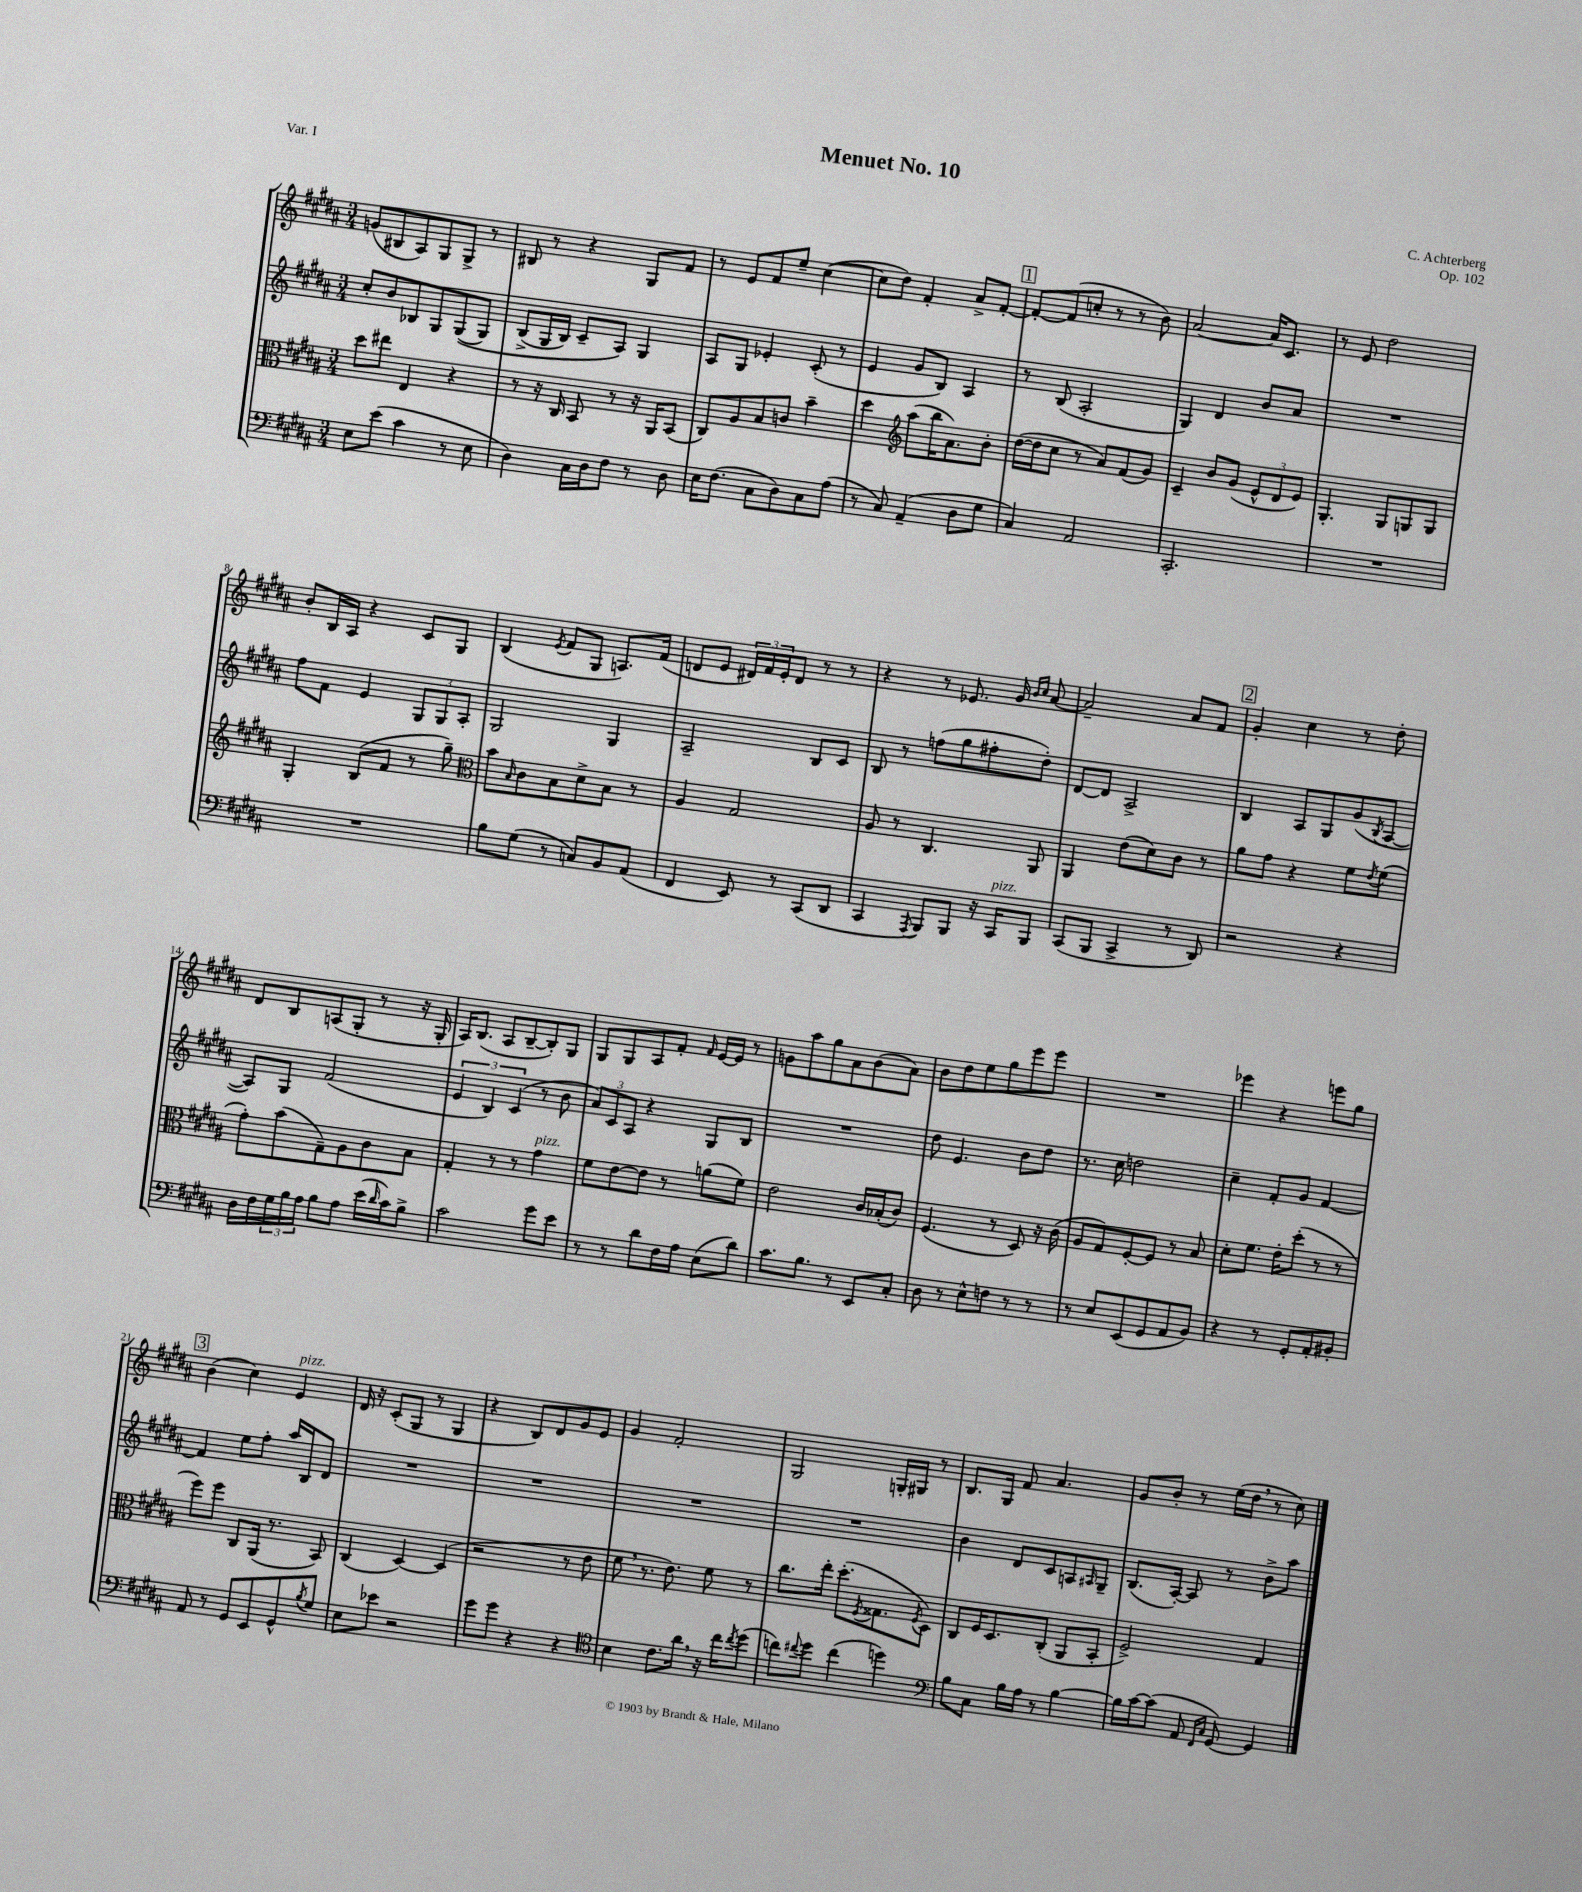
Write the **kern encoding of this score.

**kern	**kern	**kern	**kern
*staff4	*staff3	*staff2	*staff1
*clefF4	*clefC3	*clefG2	*clefG2
*k[f#c#g#d#a#]	*k[f#c#g#d#a#]	*k[f#c#g#d#a#]	*k[f#c#g#d#a#]
*M3/4	*M3/4	*M3/4	*M3/4
8E\L	8dd#\L	8cc#'/L	(8g/L
(8e\J	8ee#\J	8b/	8B#/
4c#\	4E/	8B-/	8A#/)
.	.	8G#/	8G#/
8r	4r	&((8G#/	8G#^/J
8E\	.	8G#/J)	8r
=	=	=	=
4D#\)	8r	(8B^/L	8B#/
.	16r	16G#/L	8r
.	16C#/	16B/JJ)	.
16C#\LL	8BB/	8c#~/L	4r
16D#\J	.	.	.
8F#\J	8r	8A#/J&)	.
8r	16r	4G#/	8G#/L
.	16AA#/LK	.	.
8D#\	(8BB/J	.	8f#/J
=	=	=	=
16E\LK	8C#/L)	8A#/L	8r
(8.F#\J	.	.	.
.	8A#/	8G#/J	8e/L
8C#\L	8B/	4e-'/	8f#/
8D#\)	8c/J	.	8ee~/J
8C#\	4b~\	(8c#'/	([4cc#\
(8A#\J	.	8r	.
=	=	=	=
8r	4dd#\	4e/	8cc#\]L
8C#/)	.	.	8dd#\J)
*	*clefG2	*	*
(4AA#~/	(8aa#\L	8g#/L	4f#'/
.	16bb\K	8B/J)	.
.	8.a#\)	.	.
8D#\L	.	4A#/	8a#^/L
8G#\J	8b'\J	.	[8f#'/J
=	=	=	=
4C#/)	([16dd#\LL	8r	8f#'/_L
.	16dd#\]J	.	.
.	8cc#\J	(8B/	(8f#/]
2AA#/	8r	2A#'/	8cc'/J
.	8a#/L)	.	8r
.	(8f#/	.	8r
.	8g#/J)	.	8b\)
=	=	=	=
2.CC#'/	4c#~/	4G#/)	[2a#/
.	8b/L	4d#/	.
.	(8g#/J	.	.
.	12e^^/L	8b/L	16a#/]LK
.	.	.	8.c#/J
.	12d#/	.	.
.	.	8a#/J	.
.	12e/J)	.	.
=	=	=	=
2.r	4.G#'/	2.r	8r
.	.	.	8e/
.	.	.	2dd#\
.	8G#/L	.	.
.	8G/	.	.
.	8G/J	.	.
=	=	=	=
2.r	4G#'/	8ff#\L	8b'/L
.	.	8f#\J	16B/L
.	.	.	16A#/JJ
.	(8B/L	4e/	4r
.	8f#/J	.	.
.	8r	12G#/L	8c#/L
.	.	12G#/	.
.	8gg#~\)	.	8G#/J
.	.	12A#'/J	.
=	=	=	=
*	*clefC3	*	*
8B\L	8b\L	2G#/	(4B/
.	16qqB/	.	.
(8G#\J	8c#\	.	.
.	.	.	8qe/
8r	8B\	.	8f#/L
8C/L)	8d#^\	.	8G#/J
8BB/	8B\J	4G#/	8.A/L)
(8AA#/J	8r	.	.
.	.	.	(16f#/Jk
=	=	=	=
4FF#/	4A#/	2A#~/	8d/L
.	.	.	8e/J
8EE/)	2G#/	.	24d#/LL)
.	.	.	24f#/
.	.	.	24e'/J
8r	.	.	8d#/J
(8CC#/L	.	8B/L	8r
8DD#/J	.	8c#/J	8r
=	=	=	=
4CC#/	8A#/	8B/	4r
.	8r	8r	.
8qAAA#/	.	.	.
8BBB/L)	4.C#/	(8ff\L	8r
8BBB/J	.	8gg#\	8.e-/
16r	.	8ff#'\	.
16CC#/LK	.	.	16g#/
.	.	.	16qqb/LL
.	.	.	16qqcc#/JJ
8BBB/J	8AA#/	8dd#'\J)	[8a#/
=	=	=	=
(8CC#/L	4AA#/	[8d#/L	2a#~/]
8BBB/J	.	8d#/]J	.
4CC#^/	(8e\L	2A#^/	.
.	8d#\)	.	.
8r	8c#\J	.	8a#/L
8DD#/)	8r	.	8f#/J
=	=	=	=
2r	8a#\L	4B/	4g#'/
.	8g#\J	.	.
.	4r	8A#/L	4cc#\
.	.	8G#/	.
4r	8f#\L	(8g#/	8r
.	8qe/	8qB/	.
.	(8f#\J	[8A#/J	8dd#'\
=	=	=	=
16D#\LL	8g#'\L)	8A#/]L)	8d#/L
16F#\	.	.	.
24G#\	(8b\	8G#/J	8B/
24B\	.	.	.
24A#\JJ	.	.	.
8B\L	8G#~\)	(2f#/	(8A/
8A#\J	8A#\	.	8G#'/J
(16e\LL	8c#\	.	8r
16qqd#/	.	.	.
16c#\J)	.	.	.
8B^\J	8B\J	.	16r
.	.	.	16G#'/
=	=	=	=
2c#\	4G#'/	6e/	16A#/LK)
.	.	.	(8.B/J
.	.	6B/)	.
.	8r	.	8A#/L
.	.	(6c#/	.
.	8r	.	[8B~/
8g#\L	4g#\	8r	8B'/])
8e\J	.	8b\	8G#/J
=	=	=	=
8r	8f#\L	12a#/L)	8G#/L
.	.	12c#/	.
8r	[8e\	.	8G#/
.	.	12A#/J	.
8d#\L	8e\]J	4r	8A#/
16F#\L	8r	.	8f#'/J
16A#\JJ	.	.	.
.	.	.	16qqf#/
(8E\L	(8a\L	8G#/L	[16e/LL
.	.	.	16e/]JJ
8d#\J)	8f#\J)	8B/J	8r
=	=	=	=
8.c#\L	2e\	2.r	8g\L
.	.	.	8aa#\
8.B\J	.	.	.
.	.	.	8gg#\
8r	.	.	8a#\
8EE/L	16c#/LL	.	(8b\
.	(16B-'/J	.	.
8C#'/J	8c#/J)	.	8a#\J)
=	=	=	=
8D#\	(4.F#/	8dd#\	8b\L
8r	.	4.e/	8dd#\
8E^^\L	.	.	8ee\
8F\J	8r	.	8gg#\
8r	8D#/)	8b\L	8eee\
8r	16r	8dd#\J	8eee\J
.	(16c#\	.	.
=	=	=	=
8r	8A#/L	8.r	2.r
8E/L	8G#/)	.	.
.	.	16cc#\	.
(8EE/	[8F#'/	2dd\	.
8GG#/	8F#/]J	.	.
8AA#/	8r	.	.
8BB/J)	8B/	.	.
=	=	=	=
4r	8d#'\L	4cc#~\	4eee-\
.	8.f#\J	.	.
8r	.	8f#'/L	4r
.	16e'\LK	.	.
8GG#'/L	(8dd#'\J	8g#/J	.
8AA#'/	8r	[4f#/	8eee\L
8BB#'/J	8r	.	8gg#\J
=	=	=	=
8AA#/	8ff#\L)	4f#/]	(4b\
8r	8ff#\J	.	.
8GG#/L	8C#/L	8ee\L	4cc#\)
8EE/	(16AA#/Jk	8ff#'\J	.
.	8.r	.	.
8GG#^^/	.	16aa#/LL	4e/
.	.	16B/J	.
8qB/	.	.	.
8G#/J	8BB/)	8d#/J	.
=	=	=	=
8E\L	(4C#/	2.r	16d#/
.	.	.	16r
8e-\J	.	.	(8c#'/L
2r	[4D#/)	.	8G#/J
.	.	.	8r
.	(4D#/]	.	4G#/
=	=	=	=
8g#\L	2r	2.r	4r
8g#\J	.	.	.
4r	.	.	8B/L)
.	.	.	8d#/
4r	8r	.	8g#/
.	8e\	.	8e/J
=	=	=	=
*clefC4	*	*	*
4B\	8f#\	2.r	4g#/
.	8.r	.	.
8.c#\L	.	.	2f#'/
.	8.e\)	.	.
16a#\Jk	.	.	.
16r	8f#\	.	.
16cc#\LK	.	.	.
8qcc#/	.	.	.
(8dd#\J	8r	.	.
=	=	=	=
8cc\L)	8.cc#\L	2.r	2G#/
8qqcc#/	.	.	.
8dd#\J	.	.	.
.	16ee'\Jk	.	.
(4cc#\	(8.dd#'\L	.	.
.	8qF#/	.	.
.	8.G##\	.	.
4dd\)	.	.	16G'/LL
.	.	.	16G#/JJ
.	8qF#/	.	.
.	8D#\J)	.	8r
=	=	=	=
*clefF4	*	*	*
8B\L	8C#/L	4b\	8.B/L
8C#\J	16F#/K	.	.
.	8.D#/	.	16G#/Jk
16B\LL	.	8d#/L	8f#/
16A#\JJ	.	.	.
8r	(8C#'/J	8c#/	4.a#/
[4B\	8AA#/L	8A/	.
.	.	16qqA#/	.
.	8BB'/J	8G#~/J	.
=	=	=	=
16B\]LL	2F#^/)	(8.B/L	8g#/L
[16c#\J	.	.	.
(8c#\]J	.	.	8b'/J
.	.	[16A#'/Jk)	.
8AA#/	.	8A#/]	8r
16qqFF#/LL	.	.	.
16qqC#/JJ	.	.	.
[8GG#/)	.	8r	(16ee\LL
.	.	.	16dd#\JJ
4GG#/]	4G#/	8b^\L	8r
.	.	8aa#\J	8cc#\)
==	==	==	==
*-	*-	*-	*-
